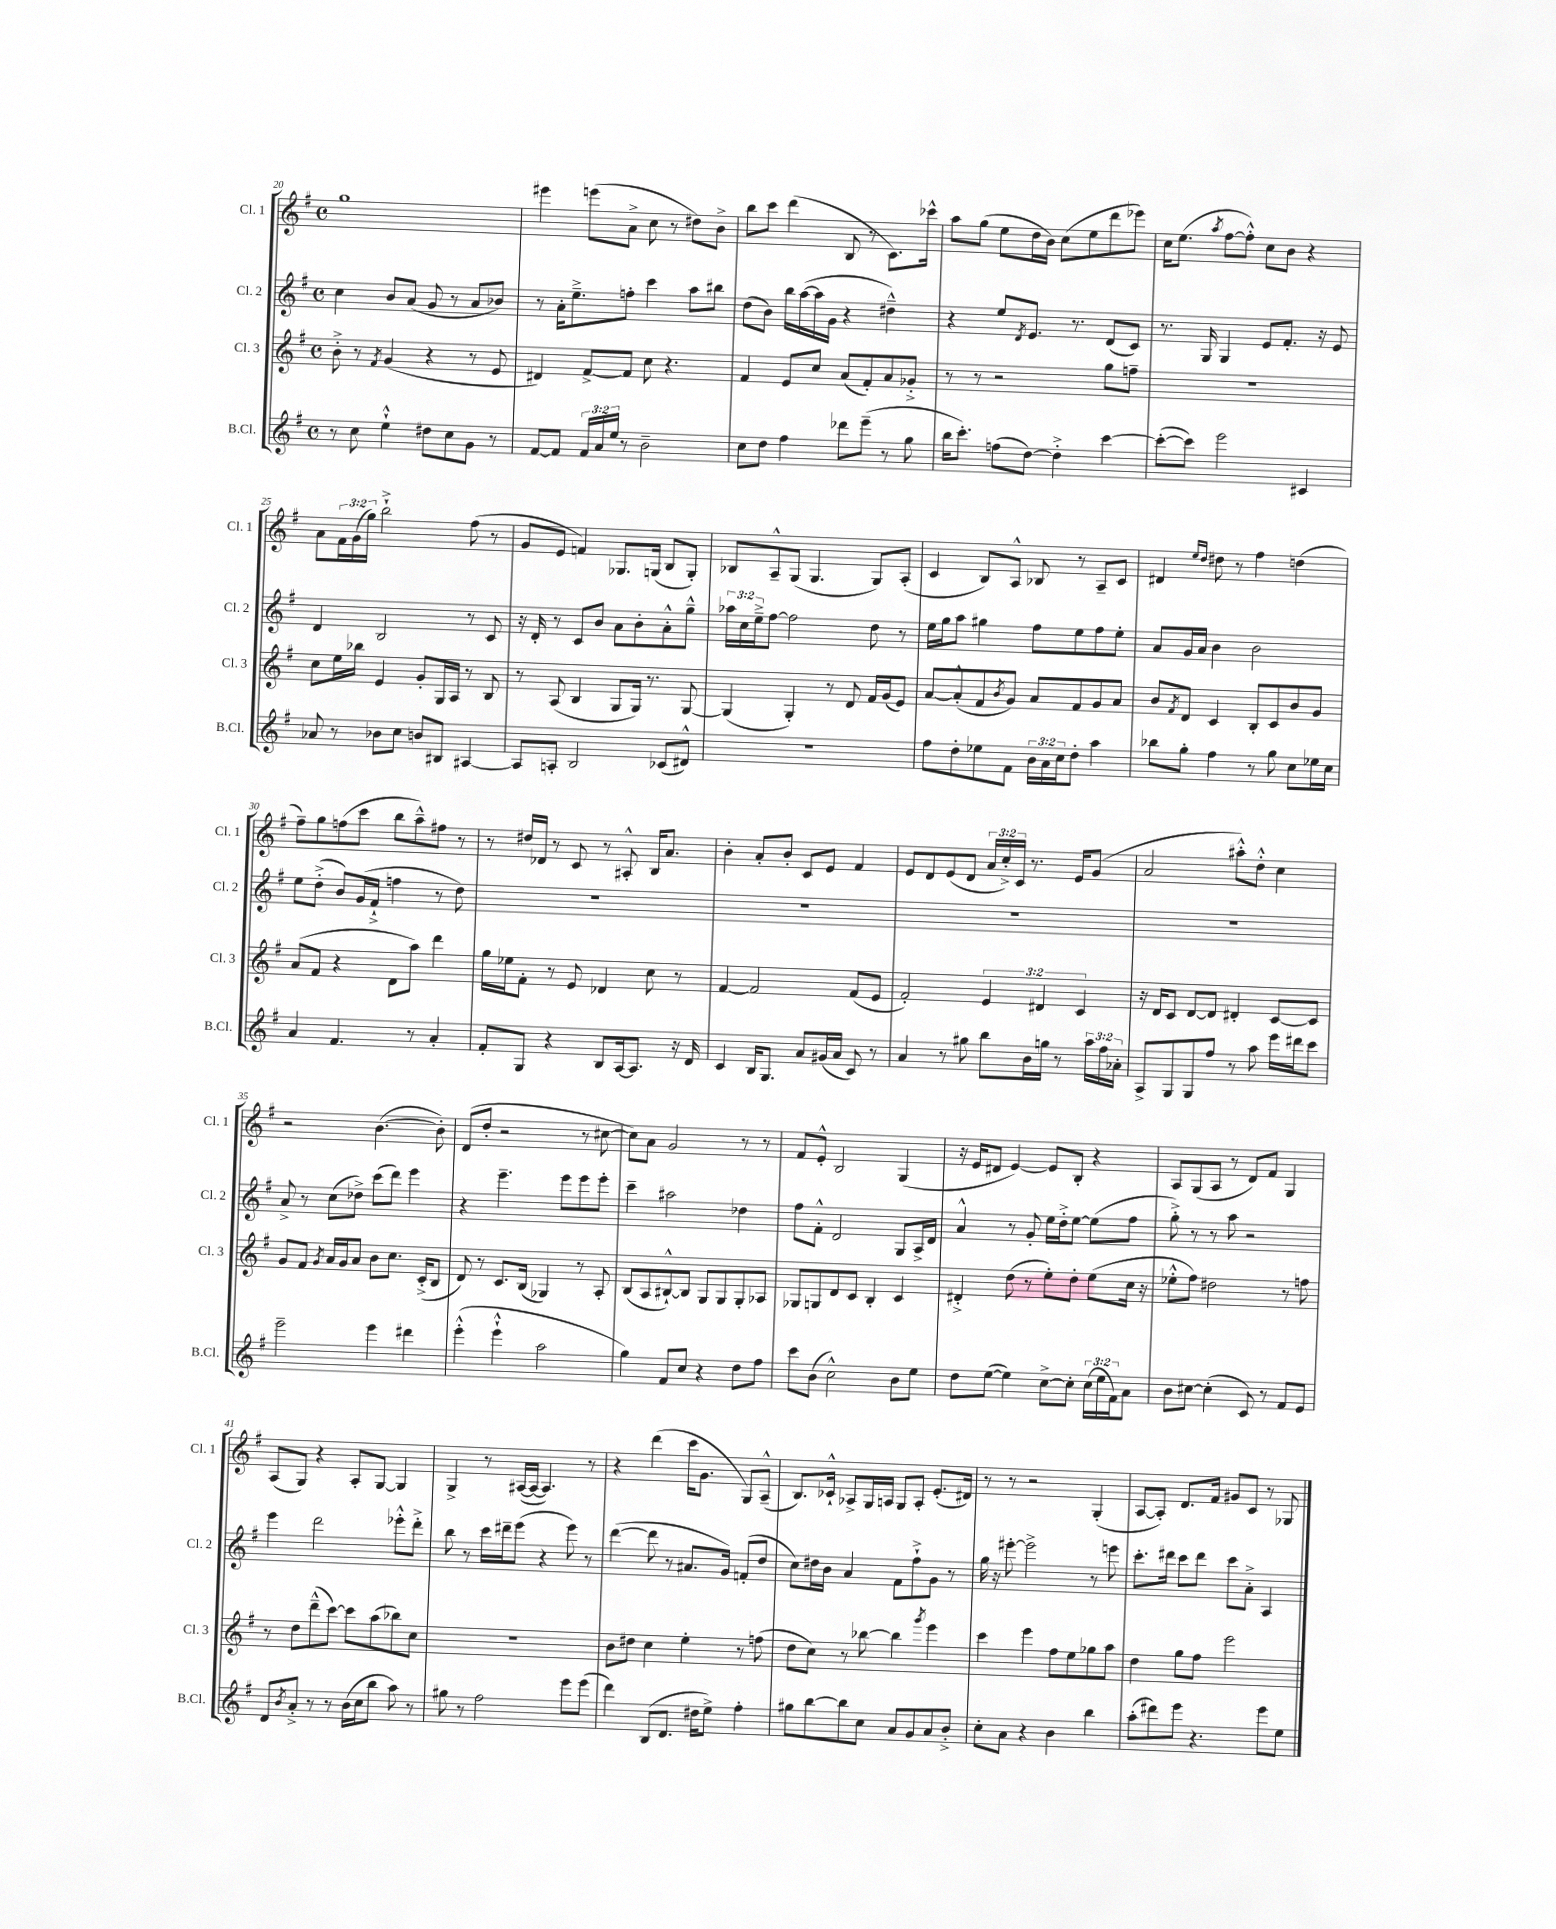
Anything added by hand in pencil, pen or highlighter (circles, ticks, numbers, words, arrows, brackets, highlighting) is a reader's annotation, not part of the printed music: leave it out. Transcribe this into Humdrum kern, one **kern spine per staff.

**kern	**kern	**kern	**kern
*part4	*part3	*part2	*part1
*staff4	*staff3	*staff2	*staff1
*I"B.Cl.	*I"Cl. 3	*I"Cl. 2	*I"Cl. 1
*I'B.Cl.	*I'Cl. 3	*I'Cl. 2	*I'Cl. 1
*clefG2	*clefG2	*clefG2	*clefG2
*k[f#]	*k[f#]	*k[f#]	*k[f#]
*M4/4	*M4/4	*M4/4	*M4/4
*met(c)	*met(c)	*met(c)	*met(c)
=20	=20	=20	=20
8r	8b'^\	4cc\	1gg
8cc\	8r	.	.
.	8qf#/	.	.
4ee`^^\	(4g/	8b/L	.
.	.	(8a/J	.
8dd#X\L	4r	8g/	.
8cc\	.	8r	.
8g\J	8r	8a/L	.
8r	8e/	8b-X/J)	.
=21	=21	=21	=21
[8f#/L	4d#X/)	8r	4eee#X\
8f#/J]	.	16a'\KL	.
.	.	8.ee~^\	.
24f#/LL	[8f#^/L	.	(8eeen\L
24a/	.	.	.
24ee/JJ	.	.	.
8r	8f#/J]	8ffn'\J	8a^\J
2b~\	8cc\	4ccc\	8cc\
.	4.r	.	8r
.	.	8aa\L	8dd#X\L)
.	.	8bb#X\J	8b^\J
=22	=22	=22	=22
8cc\L	4f#/	(8dd\L	8bb\L
8dd\J	.	8b\J)	8ccc\J
4ff#\	8e/L	16bb\LL	(4ddd\
.	.	([16aa\	.
.	8cc/J	16aa\]	.
.	.	16g\JJ	.
8ddd-X\L	(8a/L	4r	8B/
(8eee~\J	8f#'/)	.	8r
8r	8a/	4dd#X~^^\)	8.c\L)
8gg\	8g-X'^/J	.	.
.	.	.	16ccc-X^^\Jk
=23	=23	=23	=23
16bb\KL	8r	4r	8aa\L
8.ccc'\J)	.	.	.
.	8r	.	(8gg\J
(8ffn\L	2r	8ee/L	8ee\L
.	.	8qd/	.
[8dd\J)	.	8.e/J	16dd\L
.	.	.	16b\JJ)
4dd'^\]	.	.	(8cc\L
.	.	8.r	.
.	.	.	8ee\
[4ccc\	8gg\L	(8d/L	8ddd\
.	8ffn~\J	8c/J)	8eee-X\J)
=24	=24	=24	=24
(8ccc'\L_	1r	8.r	16cc\KL
.	.	.	(8.ee\J
8ccc\J])	.	.	.
.	.	16G/	.
.	.	.	8qaa/
2eee\	.	4G/	[8ff#\L
.	.	.	8ff#'^^\J])
.	.	8e/L	8cc\L
.	.	8.f#'/J	8b\J
4c#X/	.	.	4r
.	.	16r	.
.	.	8e/	.
!!LO:LB:g=z
=25	=25	=25	=25
8a-X/	8cc\L	4d/	8a\L
8r	16ee\L	.	24f#\L
.	.	.	(24g\
.	16bb-X\JJ	.	.
.	.	.	24gg\JJ)
8b-X\L	4e/	2B/	2bb`^\
8cc\J	.	.	.
8bn/L	8g'/L	.	.
8B#X/J	16G/L	.	.
.	16A/JJ	.	.
[4A#X/	8r	8r	(8ff#\
.	8B/	8c/	8r
=26	=26	=26	=26
8A#/L]	8r	16r	8g/L
.	.	16d'/	.
8An'/J	(8A/	8r	8e/J
2B/	4B/	8c/L	4fn/)
.	.	8b/J	.
.	8G/L	8a\L	8.G-X/L
.	16G/Jk)	8b'\	.
.	8.r	.	(16Gn/Jk
(8c-X/L	.	8a'^^\	8B/L
8d#X^^/J)	[8G/	8gg~^^\J	8G'/J)
=27	=27	=27	=27
1r	(4G/]	24aa-X\LL	8B-X/L
.	.	24cc\	.
.	.	24ee~^\J	.
.	.	[8ff#\J	8A~^^/
.	4G'/)	2ff#\]	(8G/J
.	.	.	4.G/
.	8r	.	.
.	8d/	.	.
.	16f#/LL	8dd\	8G/L)
.	(16g/J	.	.
.	8e/J)	8r	(8A'/J
=28	=28	=28	=28
8ff#\L	[8a/L	16ee\LL	4c/
.	.	16gg\J	.
8dd'\	(8a'^^/]	8aa\J	.
8ee-X\	8f#/	4gg#X\	8B/L)
.	8qb/	.	.
8f#\J	8g/J)	.	8A^^/J
24b\LL	8a/L	8ff#\L	8B-X/
24a\	.	.	.
24cc\J	.	.	.
8dd'\J	8f#/	8ee\	8r
4aa\	8g/	8ff#\	8A~/L
.	8a/J	8ee'\J	8c/J
=29	=29	=29	=29
8bb-X\L	8b/L	8a/L	4d#X/
.	8qf#/	.	.
8gg'\J	8d/J	16g/L	.
.	.	16a/JJ	.
.	.	.	16qqee/LL
.	.	.	16qqdd/JJ
4ff#\	4c/	4b\	8dd#X\
.	.	.	8r
8r	8B'/L	2b\	4ff#\
8gg\	8c/	.	.
8cc\L	8b/	.	(4ddn\
16ee-X\L	8g/J	.	.
16cc\JJ	.	.	.
!!LO:LB:g=z
=30	=30	=30	=30
4a/	(8a/L	8ee\L	8ff#~\L)
.	8f#/J	(8dd'^\J	8gg\
4.f#/	4r	8b/L)	(8ffn\
.	.	(16g/L	8ccc\J
.	.	16f#`^/JJ	.
.	8d\L	4ffn\	8bb\L
8r	8aa\J)	.	8aa~^^\)
4a'/	4ddd\	8r	8ff#X\J
.	.	8dd\)	8r
=31	=31	=31	=31
8f#'/L	16gg\LL	1r	8r
.	16ee-X\J	.	.
8G/J	8f#'\J	.	16dd#X/LL
.	.	.	16d-X/JJ
4r	8r	.	8r
.	8e/	.	8c/
8B/L	4d-X/	.	8r
[16A/k	.	.	8A#X'^^/
8.A/J]	.	.	.
.	8cc\	.	16B/KL
.	.	.	8.a/J
16r	8r	.	.
16d/	.	.	.
=32	=32	=32	=32
4c/	[4f#/	1r	4b'\
16B/KL	2f#/]	.	8a'/L
8.G/J	.	.	.
.	.	.	8b'/J
8a/L	.	.	8c/L
(16g#X/L	.	.	8e/J
16a/JJ	.	.	.
8c/)	(8f#/L	.	4f#/
8r	8e/J	.	.
=33	=33	=33	=33
4a/	2f#'/)	1r	8e/L
.	.	.	8d/
8r	.	.	(8e/
8gg#X\	.	.	8d/J
8bb\L	6e/	.	24a/LL
.	.	.	24cc'^/)
.	.	.	24c/JJ
16b\L	.	.	8.r
.	6d#X/	.	.
16ggn\JJ	.	.	.
8r	.	.	.
.	.	.	16e/KL
.	6c/	.	.
24aa\LL	.	.	(8g/J
24ff#\	.	.	.
24a-X'\JJ	.	.	.
=34	=34	=34	=34
8A^/L	16r	1r	2a/
.	16d/KL	.	.
8G/	8c/J	.	.
8G/	[8d/L	.	.
8ff#/J	8d/J]	.	.
8r	4d#X'/	.	8aa#X'^^\L)
8aa\	.	.	8dd'^^\J
16eee\LL	[8c/L	.	4cc\
16ddd#X\J	.	.	.
8ccc\J	8c/J]	.	.
!!LO:LB:g=z
=35	=35	=35	=35
2eee~\	8g/L	8a^/	2r
.	8f#/J	8r	.
.	8qg/	.	.
.	16a/LL	(8cc\L	.
.	16g/J	.	.
.	8a/J	8dd-X^\J)	.
4eee\	8b\L	(8ccc\L	([4.b\
.	8.cc\J	8ddd\J)	.
4ddd#X\	.	4eee\	.
.	(16c'^/KL	.	.
.	8B/J	.	8b'\])
=36	=36	=36	=36
(4eee'^^\	8d/)	4r	(8d/L
.	8r	.	8dd'/J
4eee`^^\	8.c/L	4.eee~\	2r
.	(16B/Jk	.	.
2aa\	4G-X/)	.	.
.	.	8eee\L	.
.	8r	8eee\	8r
.	8A'/	8eee'\J	[8cc#X\
=37	=37	=37	=37
4gg\)	(8B/L	4ccc~\	8cc#\L])
.	8A/	.	8a\J
8f#/L	[8B#X`^^/)	2aa#X\	2g/
8cc/J	8B#/J]	.	.
4r	8G/L	.	.
.	8G/	.	.
8dd\L	8G'/	4dd-X\	8r
8ff#\J	8A-X/J	.	8r
=38	=38	=38	=38
8ccc\L	8G-X/L	8ff#\L	8f#/L
(8b\J	8Gn/	8f#'^^\J	8e'^^/J
2cc^^\)	8d/	2d/	2B/
.	8c/J	.	.
.	4B'/	.	.
8b\L	4c/	8G/L	(4G/
8ee\J	.	16A^/L	.
.	.	16d/JJ	.
=39	=39	=39	=39
8dd\L	4d#X'^/	4a^^/	16r
.	.	.	16e/KL
([8ee\J	.	.	8d#X/J
4ee\])	(8dd\	8r	[4e/)
.	8r	8g'/	.
[8cc^\L	8ee'\L)	16ee\LL	8e/L]
.	.	16dd'^\J	.
8cc'\J]	8dd'\J	[8ee\J	8B'/J
(24cc\LL	(8ee\L	(8ee\L]	4r
24ee\	.	.	.
24f#\J)	.	.	.
8a\J	16cc\Jk	8ff#\J	.
.	16r	.	.
=40	=40	=40	=40
8b\L	8ee-X'^^\L	8gg'^\)	8A/L
[8cc#X\J	8ff#\J)	8r	(8G/
(4cc#'\]	2dd#X\	8r	8A/J
.	.	8aa\	8r
8c/)	.	2r	8d/L)
8r	.	.	8f#/J
8f#/L	8r	.	4G/
8e/J	8ffn\	.	.
!!LO:LB:g=z
=41	=41	=41	=41
8d/L	8r	4eee\	(8A/L
8qb/	.	.	.
8a'^/J	8dd\L	.	8G/J)
8r	(8ddd~^^\	2ddd\	4r
8r	[8ccc\J)	.	.
(16b\LL	8ccc\L]	.	8A'/L
16cc\J	.	.	.
8bb\J	(8aa\	.	[8G/J
8aa\)	8bb-X\)	8eee-X'^^\L	4G/]
8r	8cc\J	8ddd'^\J	.
=42	=42	=42	=42
8gg#X\	1r	8bb\	4G^/
8r	.	8r	.
2ff#\	.	16ccc\LL	8r
.	.	16ddd#X~\J	.
.	.	(8eee\J	([16A#X/LL
.	.	.	16A#/JJ_
.	.	4r	4.A#/])
8eee\L	.	8eee\)	.
(8eee\J	.	8r	8r
=43	=43	=43	=43
4ddd\)	8b\L	([4ddd\	4r
.	8dd#X\J	.	.
(8B/L	4cc\	8ddd\]	(4ddd\
8.d/J	.	8r	.
.	4ee'\	8.a#X/L	16ccc\KL
16dd#X\KL	.	.	8.g\J
8ee^\J)	.	.	.
.	.	16g/Jk)	.
4ff#'\	8r	(8fn'/L	8G/L)
.	(8ffn\	8dd/J	(8A~^^/J
=44	=44	=44	=44
8gg#X\L	8dd\L	8cc\L)	8.B/L)
[8bb\	8cc\J)	16dd#X\L	.
.	.	16b\JJ	16c-X`^^/Jk
8bb\]	8r	4a/	8A-X^/L
8cc\J	[8bb-X\	.	16G/L
.	.	.	16An/JJ
8a/L	4bb-\]	8f#\L	8G/L
8g/	.	8ff#`^\	8A'/J
.	8qggg/	.	.
8a/	4eee\	8g\J	(8.e'/L
8b'^/J	.	8r	.
.	.	.	16d#X/Jk)
=45	=45	=45	=45
8cc'\L	4ccc\	16gg\	8r
.	.	16r	.
8a\J	.	[8eee#X'\	8r
4r	4eee\	2eee#^\]	2r
4b\	8ff#\L	.	.
.	8ee\	.	.
4bb\	8gg-X\	8r	(4G'/
.	8aa\J	8eeen\	.
=46	=46	=46	=46
(8aa'\L	4dd\	8.ccc'\L	[8A/L
8ddd#X\)	.	.	8A'/J])
.	.	16ddd#X\Jk	.
8eee\J	8gg\L	8ccc\L	8.d/L
4.r	8ff#\J	8ddd#\J	.
.	.	.	16f#/Jk
.	2eee\	8ccc\L	8g#X/L
.	.	8a'^\J	8c/J
8eee\L	.	4A/	8r
8ee\J	.	.	8G-X/
==	==	==	==
*-	*-	*-	*-
